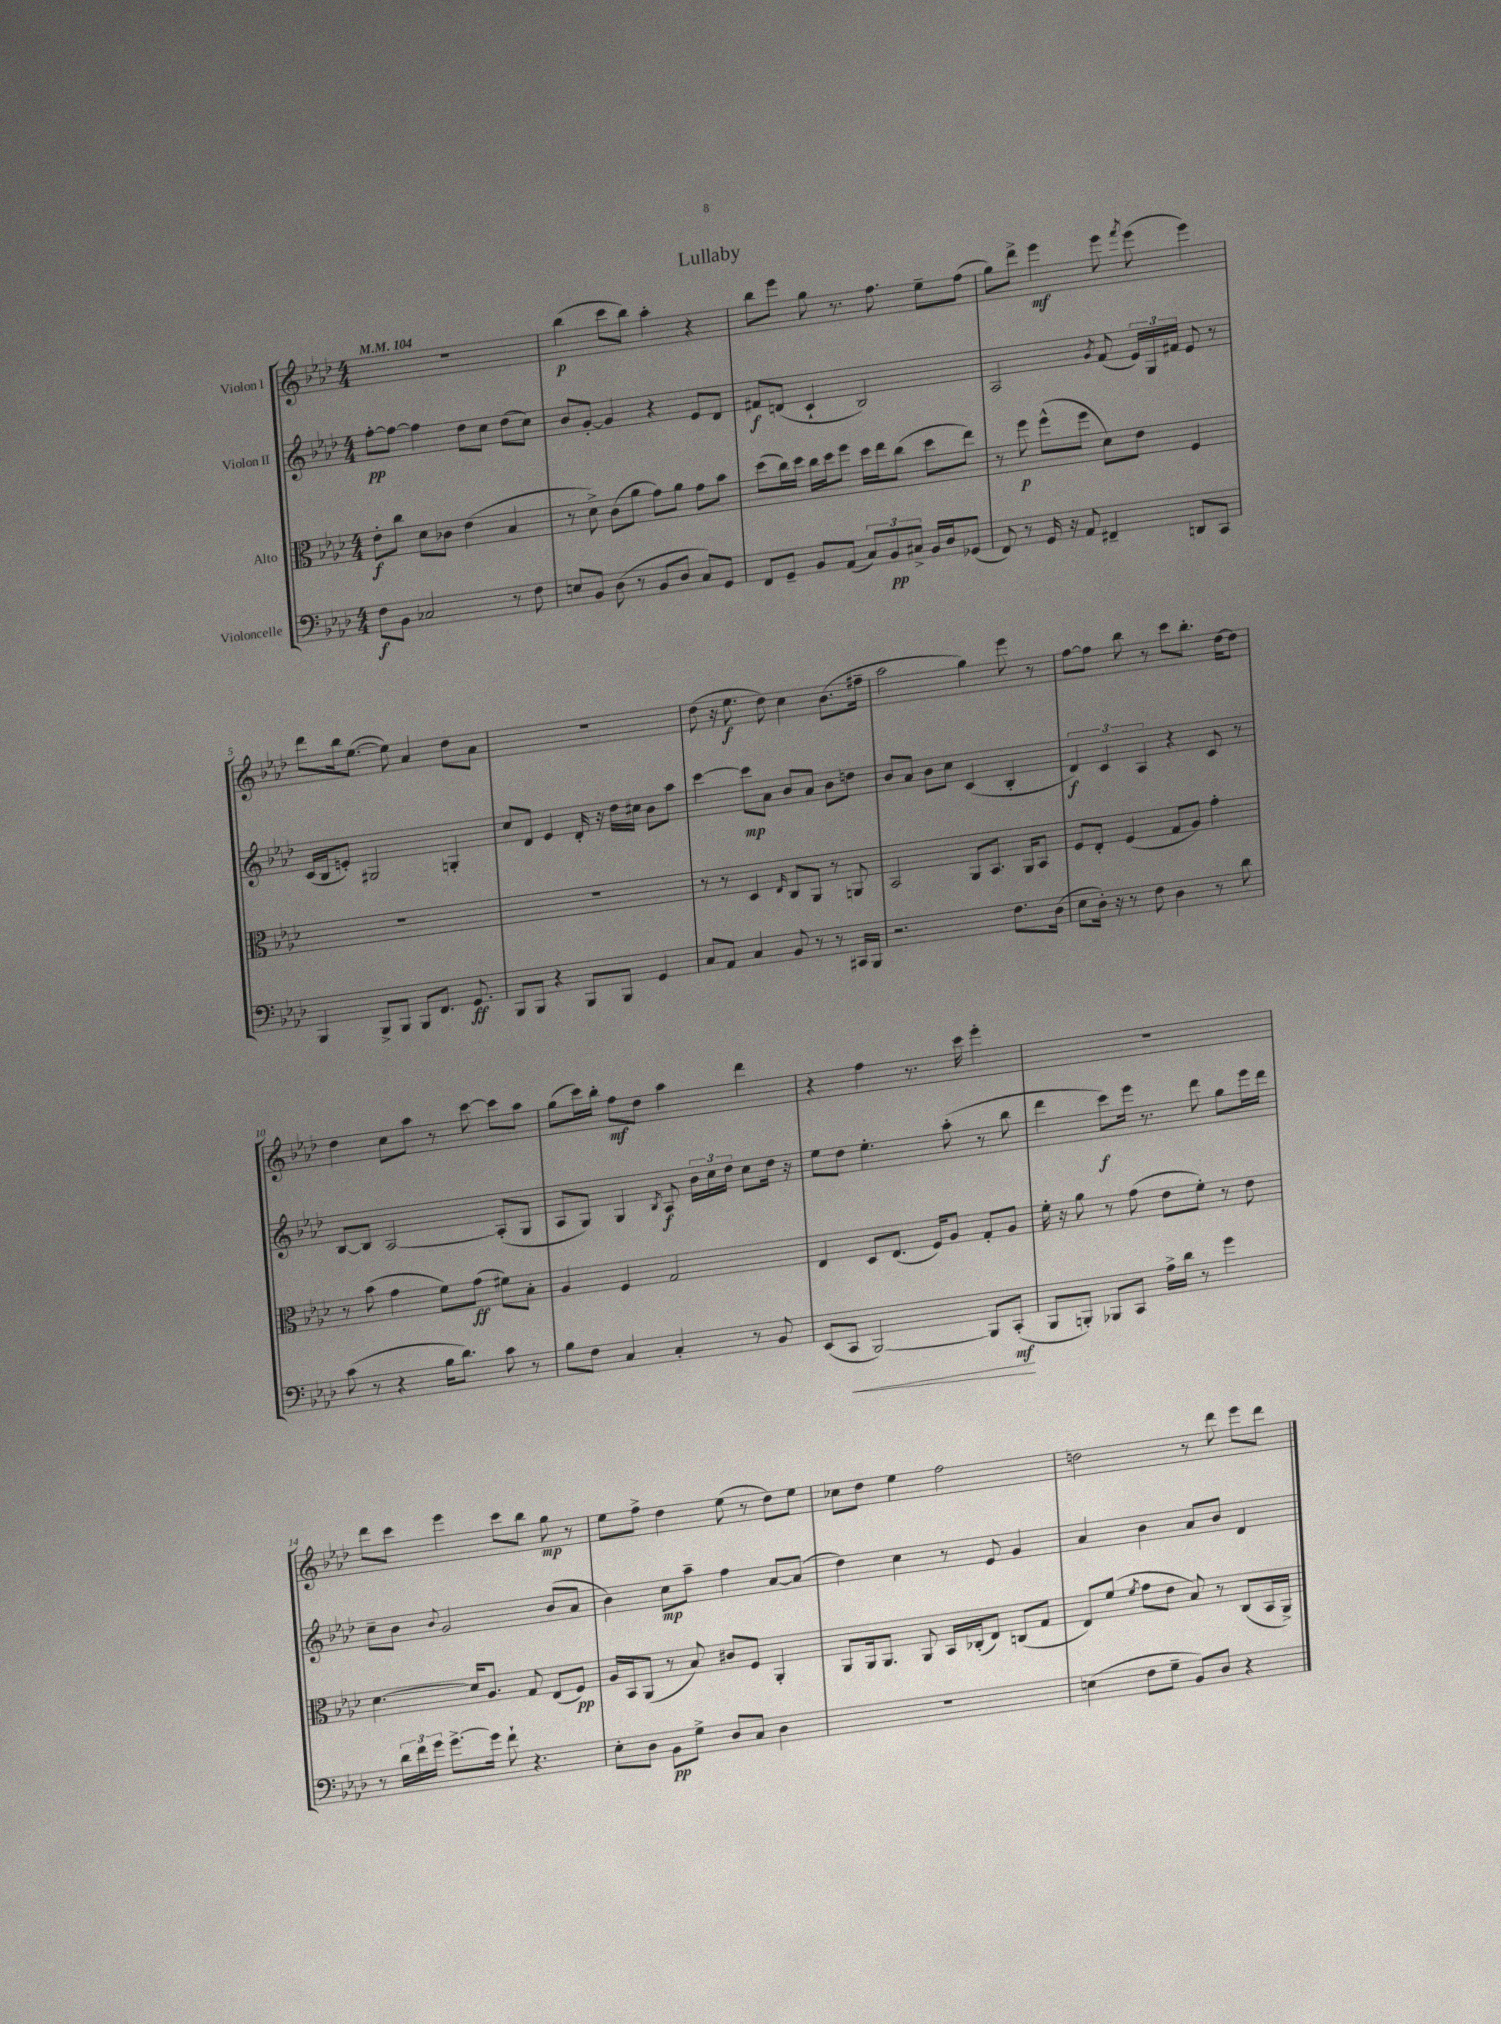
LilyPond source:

\header { title = "Lullaby" }
<<
\new StaffGroup <<
\new Staff = "s0" \with { instrumentName = "Violon I" } {
    \clef treble \key aes \major \numericTimeSignature \time 4/4 \tempo 4 = 104
    \autoBeamOff R1 |
    bes''4\p( c'''8[ bes''8]) aes''4-. r4 |
    bes''8[ ees'''8] g''8 r8. f''8. ees''8[-- f''8]( |
    g''8[) des'''8]-> ees'''4\mf ees'''8 \acciaccatura { f'''8 } ees'''8( ees'''4) |
    des'''8[ bes''16 ees''8.]~( ees''8) aes'4 des''8[ aes'8] |
    R1 |
    des''8( r16 ees''8.\f des''8) c''4 bes'8.[( fis''16]-- |
    aes''2 g''4) ees'''8 r8 |
    f''8[~ f''8] bes''8 r8 c'''8[ bes''8.]-. des''16[~ des''8] |
    des''4 c''8[ aes''8] r8 c'''8~ c'''8[ aes''8] |
    g''8[( c'''16) bes''16]-. f''8[\mf des''8] aes''4 des'''4 |
    r4 f''4 r8. c'''16 ees'''4-. |
    R1 |
    des'''8[ c'''8] ees'''4 c'''8[ bes''8] g''8\mp r8 |
    ees''8[ f''8]-> des''4 ees''8( r8 des''8[) ees''8] |
    ces''8[ des''8] ees''4 f''2 |
    d''2 r8 des'''8 ees'''8[ des'''8] \bar "|." |
}
\new Staff = "s1" \with { instrumentName = "Violon II" } {
    \clef treble \key aes \major \numericTimeSignature \time 4/4
    \autoBeamOff f''8[~-.\pp f''8]~ f''4 des''8[ c''8] des''8[( c''8]) |
    bes'8[ g'8]~-. g'4 r4 ees'8[ des'8] |
    fis'8[\f d'8]( c'4-! bes2) |
    aes2 \acciaccatura { g'8 } f'8( \tuplet 3/2 { ees'16[) g16 fis'16] } ees'8 r8 |
    c'16[( bes16 e'8]-.) gis2 g4-. |
    c''8[ des'8] ees'4 des'16-. r16 des''16[ cis''16] bes'8[ aes''8] |
    c'''4~ c'''8[\mp aes'8] bes'8[ aes'8] bes'8[ d''8] |
    bes'8[ aes'8] bes'8[ c''8] c'4( bes4-. |
    \tuplet 3/2 { des'4\f) c'4 aes4 } r4 c'8 r8 |
    bes8[~ bes8] aes2~ aes8[-.( g8] |
    aes8[ g8]) g4 \acciaccatura { bes8 } aes8\f \tuplet 3/2 { bes'16[ c''16 des''16] } c''8[ des''16] r16 |
    ees''8[ des''8] ees''4.-. aes''8-.( r8 bes''8 |
    des'''4 c'''8[\f) ees'''16] r8. des'''8 g''8[ ees'''16 des'''16] |
    c''8[-- bes'8] \appoggiatura { bes'8 } g'2 bes'8[( aes'8] |
    bes'4) c''8[\mp aes''8]-- f''4 aes'8[~ aes'8]( |
    des''4) c''4 r8 ees'8 g'4 |
    aes'4 bes'4 aes'8[ bes'8] des'4 \bar "|." |
}
\new Staff = "s2" \with { instrumentName = "Alto" } {
    \clef alto \key aes \major \numericTimeSignature \time 4/4
    \autoBeamOff ees'8[-.\f c''8] des'8[ ces'8] ees'4( bes4 |
    r8 des'8->) c'8[( aes'8] g'8[) aes'8] g'8[ bes'8] |
    des''8[( c''16) des''16] c''16[ des''16 f''8] des''16[ ees''16 c''8]( des''8[ ees''8]) |
    r8 f''8\p f''8[-^( f''8] des'8[) ees'8] f4 |
    R1 |
    R1 |
    r8 r8 des4 \grace { ees16 } c8[ aes,8] r8 a,8 |
    bes,2 aes,8[ bes,8.] aes,16[ bes,8] |
    f8[ ees8]-. f4( g8[ aes8]) g'4-. |
    r8 bes'8( g'4 f'8[) g'8]\ff( fis'8[) bes8]-. |
    aes4 f4 g2 |
    ees4 des8[ ees8.]( f16[) aes8] g8[-. aes8] |
    f'16-. r16 aes'8 r8 g'8( ees'8[ f'8]-.) r8 ees'8 |
    des'4.~ des'16[ aes8.] g8 ees8[( f8]\pp) |
    aes16[ bes,16 aes,8]( r8 bes8) cis'8[ f8] aes,4-. |
    aes,8[ aes,16 aes,8.] aes,8 bes,16[ ces16-.( ees8]) c8[( g8] |
    ees8[) f'8]( \acciaccatura { f'8 } g'8[ ees'8] bes8) r8 c8[( bes,16 aes,16]->) \bar "|." |
}
\new Staff = "s3" \with { instrumentName = "Violoncelle" } {
    \clef bass \key aes \major \numericTimeSignature \time 4/4
    \autoBeamOff f8[\f bes,8] ces2 r8 f8 |
    e8[ bes,8] des8( r8 bes,8[ des8] c8[) g,8] |
    f,8[ g,8]-- bes,8[ aes,8]( \tuplet 3/2 { c8[) bes,8\pp cis8]-> } bes,16[ des16 ges,8]( |
    f,8) r8 g,16 r16 aes,8 fis,4-- d,8[ c,8] |
    bes,,4 bes,,8[-> bes,,8] bes,,8[ f,8.] g,8.\ff |
    bes,,8[ bes,,8] r4 bes,,8[ bes,,8] g,4 |
    c8[ aes,8] c4 bes,8 r8 r8 cis,16[ bes,,16] |
    r2. f8.[ des16]( |
    ees8[ des16]-.) r16 r8 f8 des4 r8 des'8 |
    c'8( r8 r4 bes16[ des'8.]) c'8 r8 |
    bes8[ f8] c4 c4-. r8 bes,8 |
    ees,8[( c,8]\< bes,,2~) bes,,8[ c,8]-.\mf\!( |
    bes,,8[ b,,8]-.) bes,,8[ c,8] aes16[-> des'16] r8 g'4 |
    r8 \tuplet 3/2 { des'16[ f'16 g'16] } g'8.[~-> g'16] f'8-! r4. |
    ees8[-. des8] bes,8[\pp g8]-> des8[ c8] des4 |
    R1 |
    e4( f8[ g8]-- bes,8[) des8] r4 \bar "|." |
}
>>
>>
